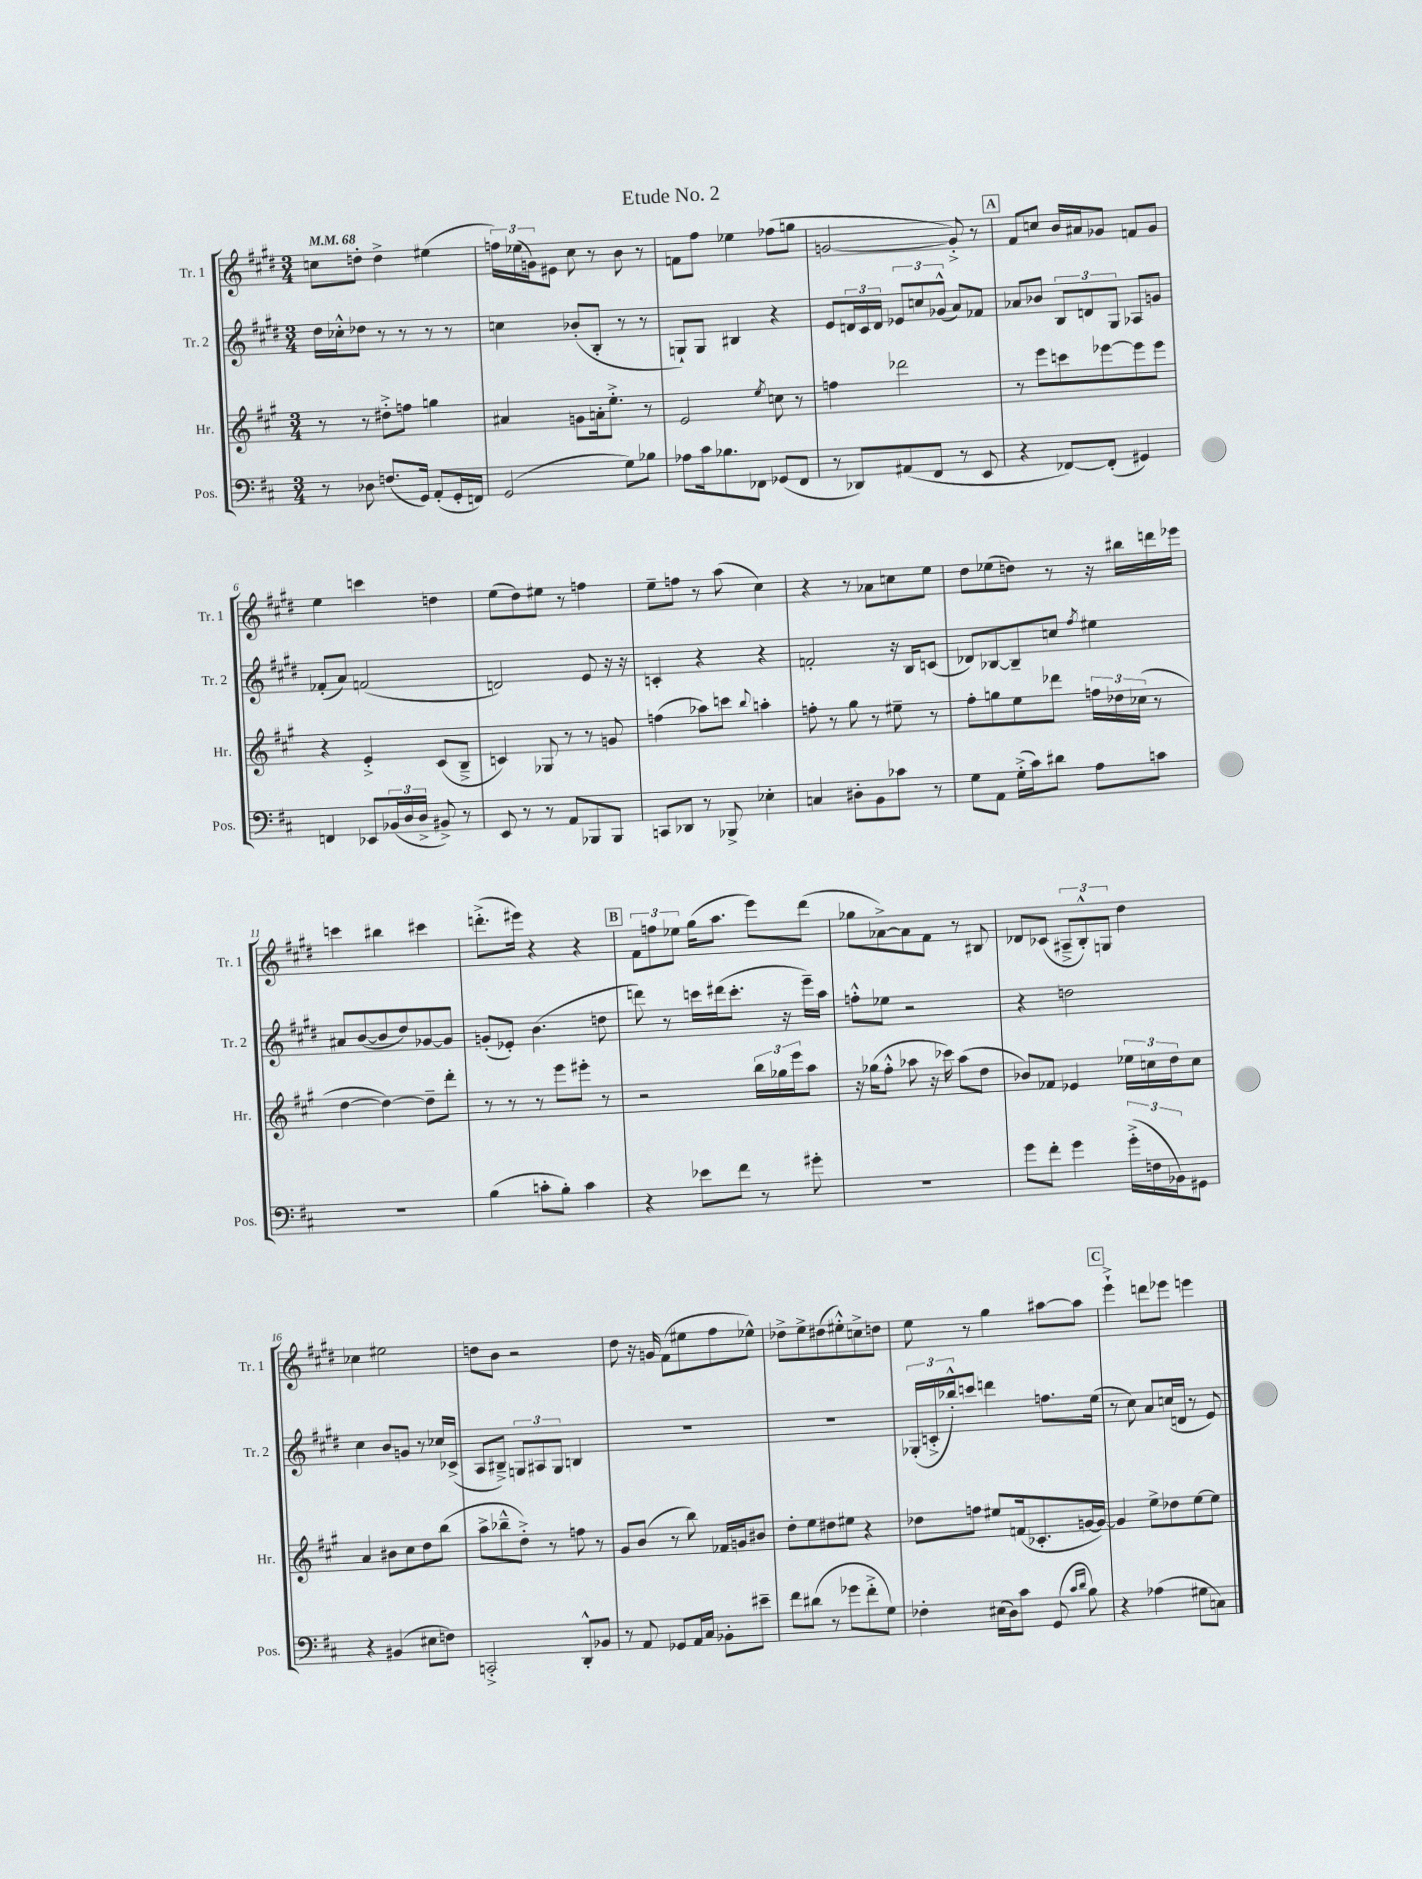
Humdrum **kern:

**kern	**kern	**kern	**kern
*staff4	*staff3	*staff2	*staff1
*clefF4	*clefG2	*clefG2	*clefG2
*k[f#c#]	*k[f#c#g#]	*k[f#c#g#d#]	*k[f#c#g#d#]
*M3/4	*M3/4	*M3/4	*M3/4
*MM68	*MM68	*MM68	*MM68
8r	8r	16dd#	8cc
.	.	16cc-'^^	.
8D-	8r	8dd-	8dd'
(8.F	8dd#'^	8r	4dd^
.	8ff	8r	.
16GG)	.	.	.
(8AA'	4gg	8r	(4ee#
16GG'	.	8r	.
16FF)	.	.	.
=	=	=	=
(2GG	4a#	4cc	24ff)
.	.	.	(24ee-
.	.	.	24g)
.	.	.	8e#
.	8g	(8b-'	8cc#
.	16a'	8B'	8r
.	8.ee'^	.	.
8G)	.	8r	8b
8B-	8r	8r	8r
=	=	=	=
8A-	2e	8G`)	8f
16c#	.	8G	8ff#
8.B-	.	.	.
.	.	4B#	4ee-
8FF-	.	.	.
.	8qee	.	.
(8GG-	8cc	4r	(8ff-
8FF-	8r	.	8gg
=	=	=	=
8r	4ff	8e	[2g
8DD-)	.	24d	.
.	.	24c#	.
.	.	24d	.
(8AA#	2ddd-	12e-	.
.	.	12cc	.
8FF#	.	.	.
.	.	(12g-^^	.
8r	.	8a)	8g'^])
8EE	.	8f-	8r
=	=	=	=
4r	8r	8a-	8f#
.	8eee	8b-	8cc
[8FF-)	8ccc	12B	16b
.	.	.	16a#
.	.	12d	.
(8FF-']	[8eee-	.	8g-
.	.	12G#	.
4GG#)	8eee-]	8A-	8f
.	8eee-	8g	8g-
=	=	=	=
4FF	4r	(8f-'	4ee
.	.	8a)	.
8EE-	4e'^	(2f	4ccc
(24BB-	.	.	.
24D	.	.	.
24D^	.	.	.
8BB#^)	(8c#	.	4dd
8r	8B~^	.	.
=	=	=	=
8EE	4c)	2d)	(8ee
8r	.	.	8dd#)
8r	8G-	.	8ee#
8AA	8r	.	8r
8BBB-	8r	8e	4ff
8BBB-	8g	16r	.
.	.	16r	.
=	=	=	=
8CC	(4ff	4c'	8ee~
8DD-	.	.	8ff
8r	8aa-)	4r	8r
8BBB-^	8ccc	.	(8aa
.	8qqbb	.	.
4E-'	4aa'	4r	4cc#)
=	=	=	=
4C	8ff'	2f'	4r
.	8r	.	.
8D#'	8gg#	.	8r
8BB	8r	.	8a-
8c-	8ee#~	16r	8cc
.	.	16B	.
8r	8r	(8c	8ee
=	=	=	=
8G	8ff#'	8d-)	8dd#
8AA	8gg	[8B-	(8ee-
(16G'^	8ee	8B-~]	8dd)
16c#)	.	.	.
8d#	8ddd-	8cc	8r
.	.	8qff#	.
8A	24ff	4ee#	16r
.	24dd-	.	.
.	.	.	16bb#
.	(24cc-	.	.
8c	8r	.	16ddd
.	.	.	16eee-
=	=	=	=
2.r	[4dd	8a#	4ccc
.	.	([8b	.
.	4dd_)	8b]	4bb#
.	.	8dd#)	.
.	8dd~]	[8g-	4ccc#
.	8ddd'	8g-]	.
=	=	=	=
(4B	8r	(8g'	(8.ddd'^
.	8r	8e-')	.
.	.	.	16eee#)
8c'	8r	(4.b	4r
8B')	8eee	.	.
4c	8eee#'	.	4r
.	8r	8dd	.
=	=	=	=
4r	2r	8ddd)	12f#
.	.	.	12ff
.	.	8r	.
.	.	.	12ee-
8e-	.	16ccc	(16gg#
.	.	(16ddd#	8.aa
8f#	.	8.ccc'	.
8r	24bb	.	8eee)
.	24gg-	.	.
.	.	16r	.
.	24eee	.	.
8g#'	8aa	16eee~)	(8ddd#
.	.	16aa	.
=	=	=	=
2.r	16r	8ff'^^	8gg-
.	(16gg-	.	.
.	8ff#'^^	8ee-	[8a-^)
.	8aa-	2r	8a-]
.	16r	.	8f#
.	16ccc-)	.	.
.	(8aa-	.	8r
.	8dd	.	8B#
=	=	=	=
8g	8b-)	4r	8d-
8f#'	8f-	.	(8c-
4g	4e-	2dd	12A#~^
.	.	.	12B'^^)
.	.	.	12G
(24g'^	24ee-	.	4dd#
24F	24cc	.	.
24BB-)	24dd	.	.
8GG#	8cc	.	.
=	=	=	=
4r	4a	4cc#	4cc-
(4BB#	8b#	8b	2ee#
.	8cc#	8g	.
8E#	8dd	8r	.
8F)	(8bb	16cc-	.
.	.	(16c-^	.
=	=	=	=
2CC'^	8aa^	8A	8dd
.	8bb-~^^	8B#~^)	8b
.	8dd'^)	12G	2r
.	.	12A#	.
.	8r	.	.
.	.	12G	.
8DD'^^	8ff	4B	.
8BB-	8r	.	.
=	=	=	=
8r	8g#	2.r	8dd#
8AA	(8b	.	16r
.	.	.	16g
8GG-	8r	.	(8f#
16AA	8bb)	.	8ee#
16C#	.	.	.
8BB-'	16f-	.	8ff#
.	16g	.	.
8e#~	8b#	.	8ee-^^)
=	=	=	=
8f#	8dd'	2.r	8dd-^
(8d#	8ee	.	8ee^
8r	8dd#	.	(8dd#
8g-	8ee#	.	8ee#'^^)
8f#'^	4r	.	8cc^
8G)	.	.	8dd
=	=	=	=
4F-'	8dd-	(24G-'	8ee
.	.	24c'^	.
.	.	24bb-'^^)	.
.	8ff	8ccc	8r
(16E#	8ee#	4ddd	4gg#
16D)	.	.	.
8c#	(16f	.	.
.	8.c-'	.	.
(8GG	.	8.ff	[8aa#
16qqc#	.	.	.
16qqd	.	.	.
8B)	[16g	.	8aa#]
.	16g_)	(16ee	.
=	=	=	=
4r	4g]	8r	4eee`^
.	.	8cc#)	.
(4A-	8ee^	8a	8ddd
.	8dd-	(16cc	8eee-
.	.	16d	.
8G#	[8ee	8r	4eee
8C)	8ee]	8e)	.
==	==	==	==
*-	*-	*-	*-
